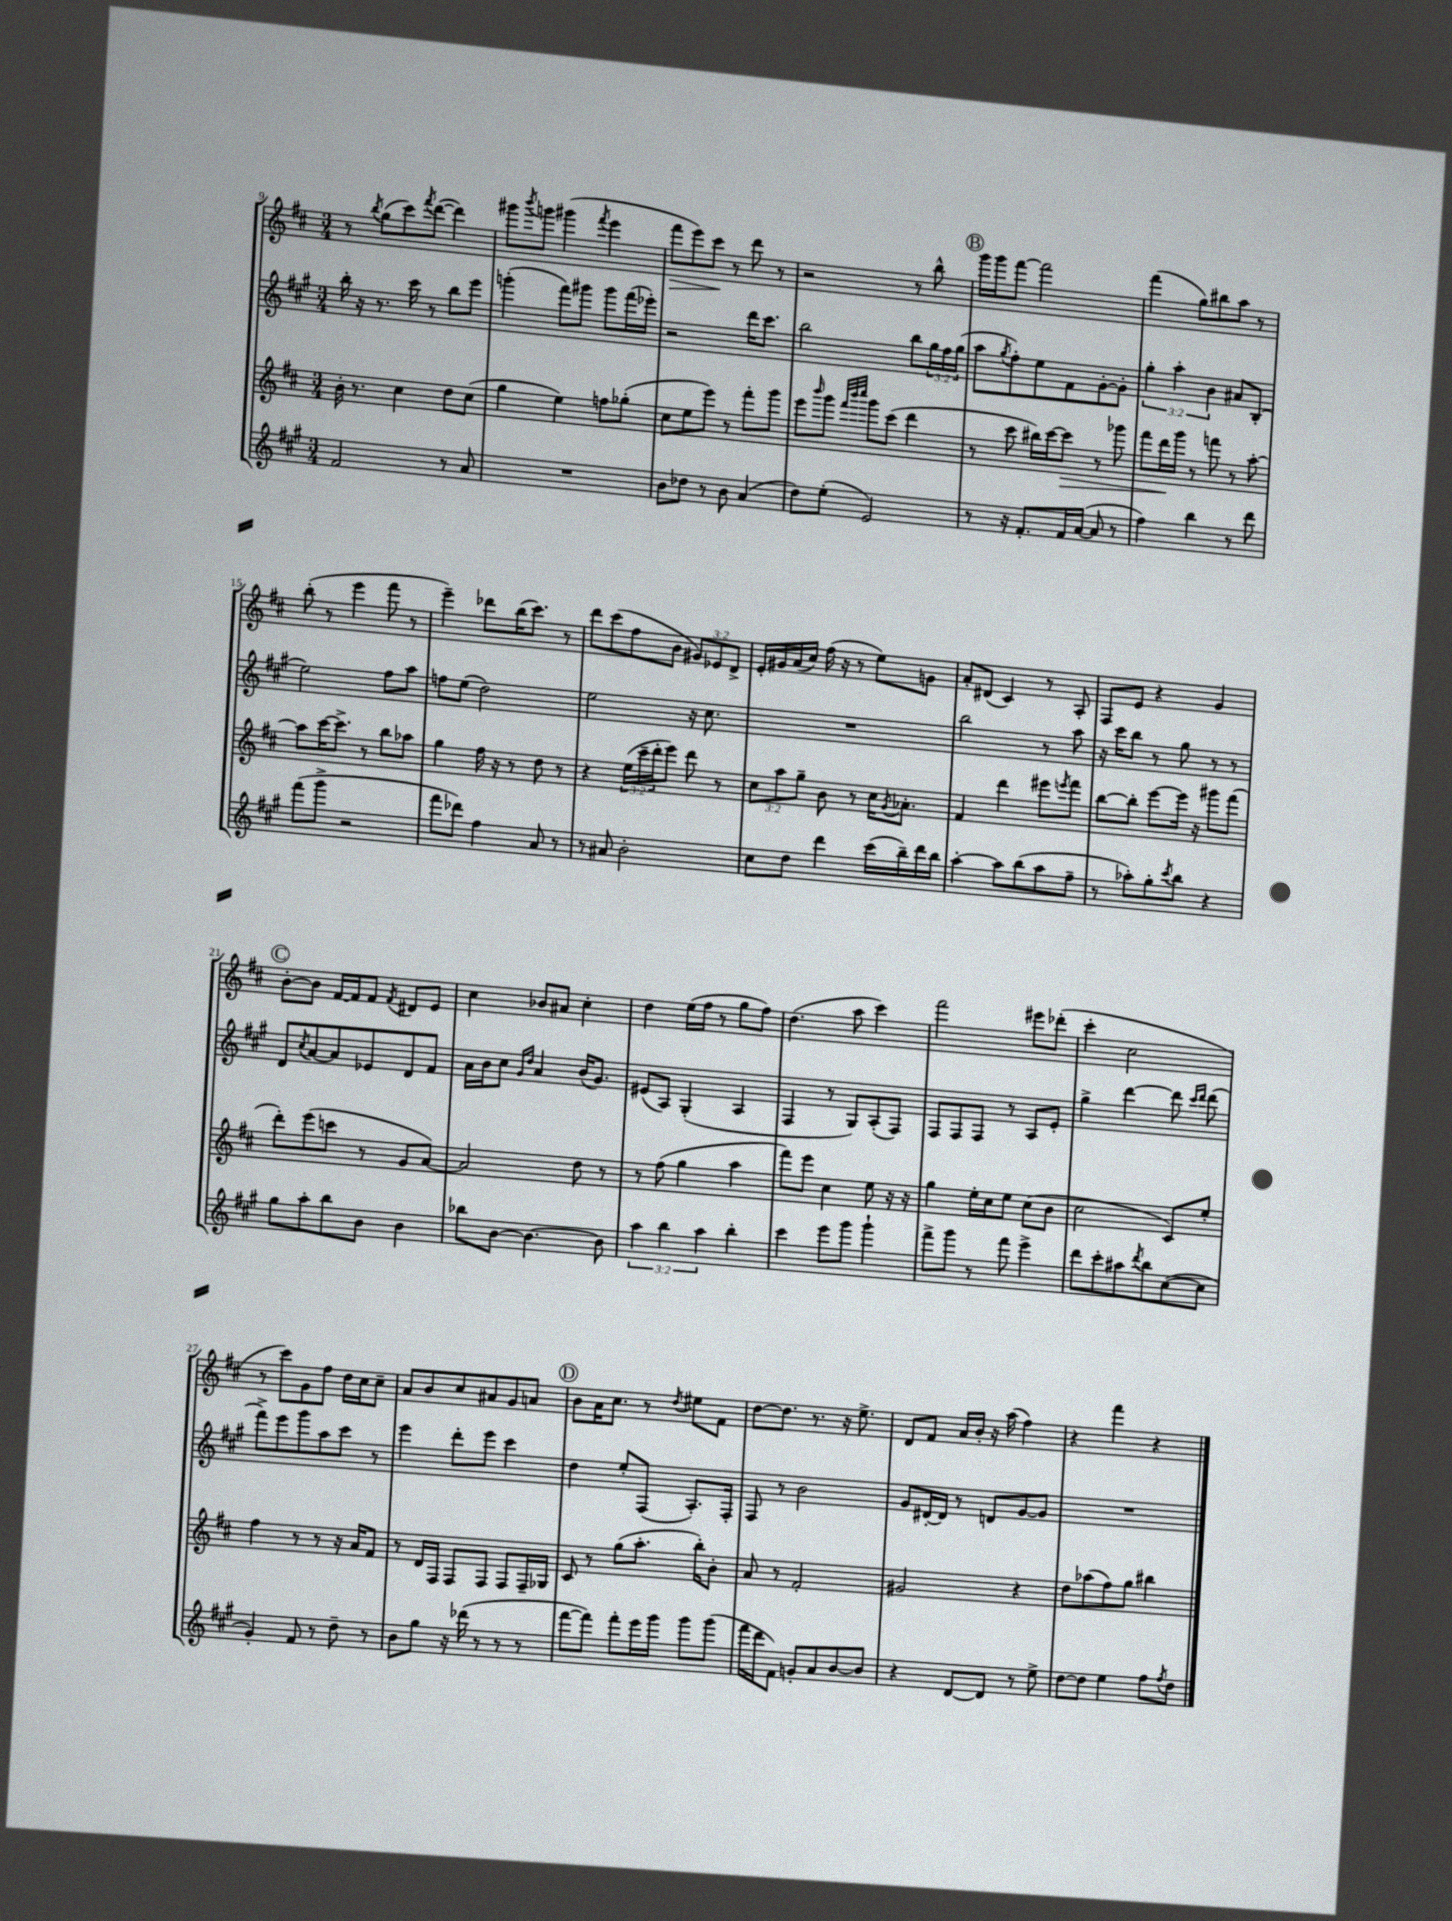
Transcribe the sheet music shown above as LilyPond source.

<<
\new StaffGroup <<
\new Staff = "s0" {
    \clef treble \key d \major \numericTimeSignature \time 3/4 \override Staff.TupletNumber.text = #tuplet-number::calc-fraction-text
    r8 \acciaccatura { b''8 } g''8( cis'''8) \acciaccatura { fis'''8 } d'''8~( d'''4) |
    gis'''8 \acciaccatura { b'''8 } g'''8 gis'''4( \acciaccatura { fis'''8 } e'''4 |
    fis'''8\> e'''8) cis'''8\! r8 d'''8 r8 |
    r2 r8 b''8-^ |
    \mark \markup { \circle "B" } g'''16 g'''16 fis'''8~ fis'''2 |
    fis'''4( g''8) bis''8 a''8 r8 |
    b''8-.( r8 e'''4 fis'''8 r8 |
    e'''4--) des'''8 b''16( cis'''8.) r8 |
    d'''8 cis'''8( fis''8 b'8 \tuplet 3/2 { gis'8) ees'8 d'8-> } |
    e'16-. gis'16 a'16( cis''16) fis''16( r16 r8 e''8) g'8 |
    a'8-. dis'8( cis'4) r8 a8-. |
    fis8 e'8 r4 g'4 |
    \mark \markup { \circle "C" } b'8~-. b'8 fis'16~ fis'16 fis'8 \acciaccatura { fis'8 } dis'8 e'8 |
    cis''4 bes'8 ais'8 cis''4-. |
    d''4 e''16( fis''16 r8 g''8 fis''8) |
    d''4.( a''8 cis'''4) |
    fis'''2 eis'''8 des'''8-.( |
    cis'''4-. cis''2 |
    r8 cis'''8) g'8 fis''8 d''16 cis''16 cis''8-- |
    a'8 b'8 cis''8 ais'8 g'8 a'8 |
    \mark \markup { \circle "D" } b'8 a'16 cis''8. r8 \acciaccatura { d''8 } eis''8 fis'8 |
    d''8~ d''8. r8. r16 e''8.-> |
    d'8 fis'8 a'16 b'16-. r16 a''16( fis''4) |
    r4 fis'''4 r4 \bar "|." |
}
\new Staff = "s1" {
    \clef treble \key a \major \numericTimeSignature \time 3/4 \override Staff.TupletNumber.text = #tuplet-number::calc-fraction-text
    b''16-. r16 r8. cis'''16 r8 b''8 e'''8 |
    g'''4-.( fis'''8) gis'''8 gis'''8 fis'''16( ees'''16-.) |
    r2 d'''16 cis'''8. |
    b''2 b''8 \tuplet 3/2 { gis''16 fis''16 gis''16( } |
    \mark \markup { \circle "B" } a''8 \acciaccatura { gis''8 } fis''8-.) e''8 fis'8 gis'8~-. gis'8-. |
    \tuplet 3/2 { gis''4-. a''4-. b'4 } ais'8 b8-.( |
    e''2) fis''8 a''8 |
    f''8 e''8( d''2) |
    e''2 r16 cis''8. |
    R2. |
    b''2 r8 a''8 |
    r16 cis'''16 b''8 r8 gis''8 r8 r8 |
    \mark \markup { \circle "C" } d'8 \acciaccatura { cis''8 } a'8~ a'8 ees'8 d'8 fis'8 |
    a'16 b'16 cis''8 \grace { gis'16 d''16 } a'4 b'16( gis'8.) |
    eis'8( a8) gis4-.( a4 |
    fis4 r8 gis8) a8-.( fis8) |
    fis8 fis8 fis8 r8 a8 e'8-. |
    gis''4-> d'''4~ d'''8 \grace { cis'''16 d'''16 } d'''8( |
    fis'''8->) e'''8 gis'''8 a''8 cis'''8 r8 |
    e'''4 d'''8-. e'''8 cis'''4 |
    \mark \markup { \circle "D" } d''4 e''8-. fis8( a8.-.) fis16-. |
    fis8 r8 b'2 |
    gis'8 dis'16~-. dis'16 r8 d'8 gis'8~ gis'8 |
    R2. \bar "|." |
}
\new Staff = "s2" {
    \clef treble \key d \major \numericTimeSignature \time 3/4 \override Staff.TupletNumber.text = #tuplet-number::calc-fraction-text
    b'16-. r8. cis''4 d''8 cis''8( |
    g''4 e''4) f''8 ges''8-.( |
    cis''8 e''8 e'''8) r8 fis'''8-. g'''8 |
    e'''8 \grace { b'''16 } g'''8 \grace { fis'''32 b'''32 cis''''32 } g'''8 cis'''8( d'''4 |
    \mark \markup { \circle "B" } r8 cis'''8 bis''16) cis'''16~ cis'''8\> r8 ges'''8 |
    fis'''8 d'''16\! g'''16 r8 f'''8 r8 a''8~-. |
    a''8 cis'''16~ cis'''8.-> r8 b''8 aes''8 |
    g''4 fis''16 r16 r8 d''8 r8 |
    r4 \tuplet 3/2 { e''16( cis'''16-- d'''16-. } e'''8) d'''8 r8 |
    \tuplet 3/2 { cis''8 a''8 g''8-- } b'8 r8 cis''16 \acciaccatura { g'8 } aes'8.-. |
    fis'4 d'''4 eis'''8 \acciaccatura { e'''8 } fis'''8 |
    b''8~ b''8-. e'''8~ e'''16 r16 gis'''8 fis'''8( |
    \mark \markup { \circle "C" } d'''8-.) e'''8( c'''8 r8 g'8 a'8~) |
    a'2 d''8 r8 |
    r8 fis''8( g''4 a''4 |
    fis'''8) e'''8 cis''4 e''8 r16 r16 |
    g''4 e''16-. cis''16 e''8 cis''8( b'8 |
    cis''2 cis'8) e''8-. |
    fis''4 r8 r8 r16 a'16 fis'8 |
    r8 d'16 fis16 fis8 fis8 fis8 fis16-- ges16 |
    \mark \markup { \circle "D" } cis'8 r8 g''8( a''8.-. b''16-.) b'8-. |
    a'8 r8 fis'2-. |
    gis'2 r4 |
    d''8 aes''8( fis''8) g''8 bis''4 \bar "|." |
}
\new Staff = "s3" {
    \clef treble \key a \major \numericTimeSignature \time 3/4 \override Staff.TupletNumber.text = #tuplet-number::calc-fraction-text
    fis'2 r8 a'8 |
    R2. |
    b'8 des''8 r8 b'8 a'4( |
    d''8) e''8-.( e'2) |
    \mark \markup { \circle "B" } r8 r16 fis'8.-. fis'16 a'16~( a'8 r8 |
    fis''4) b''4 r8 d'''8 |
    fis'''8( gis'''8-> r2 |
    fis'''8 des'''8) fis''4 a'8 r8 |
    r8 ais'8 b'2-. |
    cis''8 d''8 d'''4 cis'''16( b''16--) d'''16 b''16 |
    a''4~-. a''8 b''8( a''8 fis''8-- |
    r8 aes''8-.) gis''8-. \acciaccatura { cis'''8 } b''8 r4 |
    \mark \markup { \circle "C" } gis''8 a''8-. b''8 b'8 b'4 |
    bes''8 b'8~ b'4.~ b'8 |
    \tuplet 3/2 { a''4 b''4 a''4 } b''4-. |
    cis'''4 e'''8 gis'''8 gis'''4-! |
    fis'''8-> gis'''8 r8 fis'''8 e'''4-> |
    d'''8 cis'''8-. ais''8 \acciaccatura { d'''8 } b''8 cis''8~( cis''8 |
    gis'4-.) fis'8 r8 d''8-- r8 |
    b'8 gis''8 r16 des'''16( r8 r8 r8 |
    \mark \markup { \circle "D" } fis'''8~ fis'''8) fis'''8-. e'''16 gis'''16 gis'''8 gis'''8( |
    fis'''16 d'''16 fis'8) g'8-. a'8 b'8~ b'8 |
    r4 d'8~ d'8 r8 e''8-> |
    d''8~ d''8 e''4 fis''8 \acciaccatura { fis''8 } d''8 \bar "|." |
}
>>
>>
\layout { \context { \Score currentBarNumber = #9 } }
